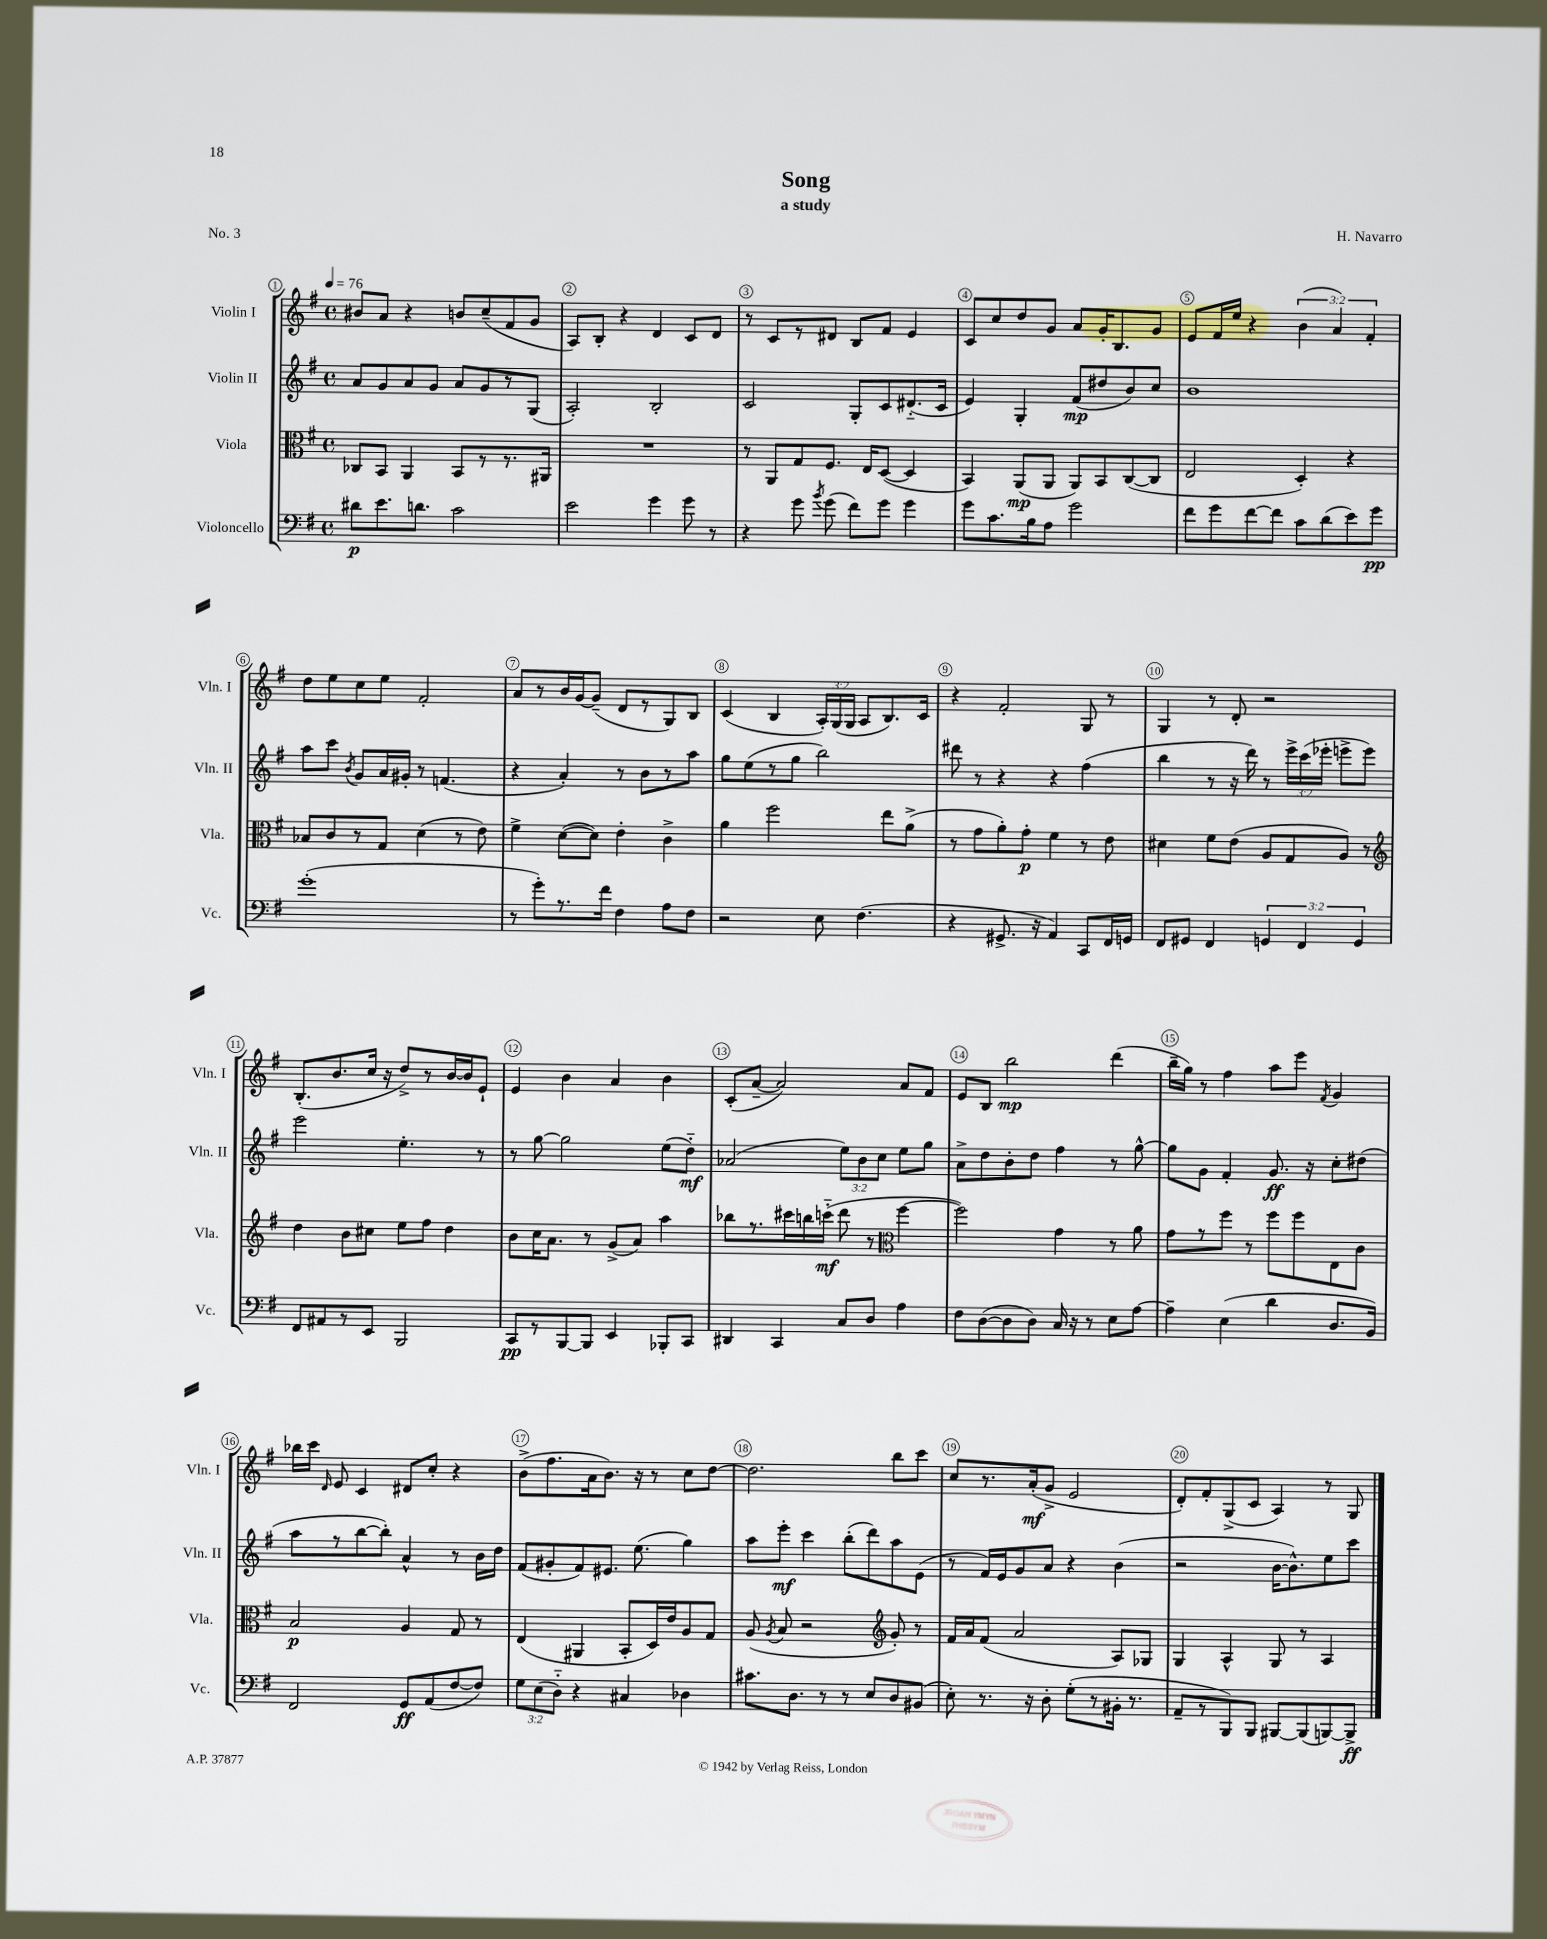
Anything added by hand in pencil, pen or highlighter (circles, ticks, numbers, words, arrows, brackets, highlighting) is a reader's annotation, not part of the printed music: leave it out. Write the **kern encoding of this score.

**kern	**dynam	**kern	**dynam	**kern	**dynam	**kern	**dynam
*part4	*part4	*part3	*part3	*part2	*part2	*part1	*part1
*staff4	*staff4	*staff3	*staff3	*staff2	*staff2	*staff1	*staff1
*I"Violoncello	*	*I"Viola	*	*I"Violin II	*	*I"Violin I	*
*I'Vc.	*	*I'Vla.	*	*I'Vln. II	*	*I'Vln. I	*
*clefF4	*	*clefC3	*	*clefG2	*	*clefG2	*
*k[f#]	*	*k[f#]	*	*k[f#]	*	*k[f#]	*
*M4/4	*	*M4/4	*	*M4/4	*	*M4/4	*
*met(c)	*	*met(c)	*	*met(c)	*	*met(c)	*
*MM76	*	*MM76	*	*MM76	*	*MM76	*
=1	=1	=1	=1	=1	=1	=1	=1
8d#X\L	p	8C-X/L	.	8a/L	.	8b#X/L	.
8.e\	.	8BB/J	.	8g/	.	8a/J	.
.	.	4AA/	.	8a/	.	4r	.
8.dn\J	.	.	.	.	.	.	.
.	.	.	.	8g/J	.	.	.
2c\	.	8BB/L	.	8a/L	.	8bn/L	.
.	.	8r	.	8g/	.	(8cc~/	.
.	.	8.r	.	8r	.	8f#/	.
.	.	.	.	(8G/J	.	8g/J	.
.	.	16AA#X/Jk	.	.	.	.	.
=2	=2	=2	=2	=2	=2	=2	=2
2e\	.	1r	.	2A'/)	.	8A/L)	.
.	.	.	.	.	.	8B'/J	.
.	.	.	.	.	.	4r	.
4g\	.	.	.	2B'/	.	4d/	.
8g\	.	.	.	.	.	8c/L	.
8r	.	.	.	.	.	8d/J	.
=3	=3	=3	=3	=3	=3	=3	=3
4r	.	8r	.	2c/	.	8r	.
.	.	8AA/L	.	.	.	8c/L	.
8g\	.	8G/	.	.	.	8r	.
8qb/	.	.	.	.	.	.	.
(8g\	.	8.F#/J	.	.	.	8d#X/J	.
8f#\L)	.	.	.	8G'/L	.	8B/L	.
.	.	16E/KL	.	.	.	.	.
8g\J	.	([8D/J	.	8c/	.	8f#/J	.
4g\	.	4D/]	.	(8.d#X/	.	4e/	.
.	.	.	.	16c/Jk	.	.	.
=4	=4	=4	=4	=4	=4	=4	=4
8g\L	.	4BB/)	.	4e/)	.	8c/L	.
8.c\	.	.	.	.	.	8cc/	.
.	.	(8AA/L	mp	4G'/	.	8dd/	.
16B\k	.	.	.	.	.	.	.
8A\J	.	8AA/J	.	.	.	8g/J	.
2g\	.	8AA/L)	.	(8f#/L	mp	8a/L	.
.	.	8BB/	.	8dd#X/	.	16g'/K	.
.	.	.	.	.	.	8.B/	.
.	.	([8C/	.	8b/)	.	.	.
.	.	8C/J]	.	8cc/J	.	8g/J	.
=5	=5	=5	=5	=5	=5	=5	=5
8f#\L	.	2E/	.	1b	.	8e/L	.
8g\	.	.	.	.	.	16f#/L	.
.	.	.	.	.	.	16ee/JJ	.
[8f#\	.	.	.	.	.	4r	.
8f#\J]	.	.	.	.	.	.	.
8c\L	.	4D'/)	.	.	.	(6b\	.
(8d\	.	.	.	.	.	.	.
.	.	.	.	.	.	6a/)	.
8e\)	.	4r	.	.	.	.	.
.	.	.	.	.	.	6f#'/	.
8g\J	pp	.	.	.	.	.	.
!!LO:LB:g=z
=6	=6	=6	=6	=6	=6	=6	=6
(1g'	.	8B-X/L	.	8aa\L	.	8dd\L	.
.	.	8c/	.	8ccc\J	.	8ee\	.
.	.	.	.	8qb/	.	.	.
.	.	8r	.	8g/L	.	8cc\	.
.	.	8G/J	.	16a/L	.	8ee\J	.
.	.	.	.	16g#X'/JJ	.	.	.
.	.	(4d\	.	8r	.	2f#'/	.
.	.	.	.	(4.fn/	.	.	.
.	.	8r	.	.	.	.	.
.	.	8e\)	.	.	.	.	.
=7	=7	=7	=7	=7	=7	=7	=7
8r	.	4f#^\	.	4r	.	8a/L	.
8g'\L)	.	.	.	.	.	8r	.
8.r	.	([8d\L	.	4a'/)	.	16b/L	.
.	.	.	.	.	.	[16g/J	.
.	.	8d\J])	.	.	.	(8g~/J]	.
16f#\Jk	.	.	.	.	.	.	.
4F#\	.	4e'\	.	8r	.	8d/L	.
.	.	.	.	8b\L	.	8r	.
8A\L	.	4c^\	.	8r	.	8G/)	.
8F#\J	.	.	.	8aa\J	.	8B/J	.
=8	=8	=8	=8	=8	=8	=8	=8
2r	.	4a\	.	8gg\L	.	(4c/	.
.	.	.	.	(8ee\	.	.	.
.	.	2ff#\	.	8r	.	4B/	.
.	.	.	.	8gg\J	.	.	.
8E\	.	.	.	2bb\)	.	24A'/LL)	.
.	.	.	.	.	.	(24G/	.
.	.	.	.	.	.	24G/JJ	.
(4.F#\	.	.	.	.	.	8A/L	.
.	.	8ee\L	.	.	.	8.B/)	.
.	.	(8a^\J	.	.	.	.	.
.	.	.	.	.	.	16c/Jk	.
=9	=9	=9	=9	=9	=9	=9	=9
4r	.	8r	.	8ddd#X\	.	4r	.
.	.	8g\L	.	8r	.	.	.
8.GG#X^/	.	8a'\)	.	4r	.	2f#'/	.
.	.	8g'\J	p	.	.	.	.
16r	.	.	.	.	.	.	.
4AA/)	.	4f#\	.	4r	.	.	.
8CC/L	.	8r	.	(4ff#\	.	8G/	.
16FF#/L	.	8e\	.	.	.	8r	.
16GGn/JJ	.	.	.	.	.	.	.
=10	=10	=10	=10	=10	=10	=10	=10
8FF#/L	.	4d#X\	.	4bb\	.	4G/	.
8GG#X/J	.	.	.	.	.	.	.
4FF#/	.	8f#\L	.	8r	.	8r	.
.	.	(8e\J	.	16r	.	8d'/	.
.	.	.	.	16ddd\)	.	.	.
6GGn/	.	8A/L	.	8r	.	2r	.
.	.	8G/	.	24eee^\LL	.	.	.
6FF#/	.	.	.	(24ccc\	.	.	.
.	.	.	.	24eee-X'\JJ	.	.	.
.	.	8A/J)	.	8eeen^\L	.	.	.
6GG/	.	.	.	.	.	.	.
.	.	8r	.	8eee\J)	.	.	.
!!LO:LB:g=z
=11	=11	=11	=11	=11	=11	=11	=11
*	*	*clefG2	*	*	*	*	*
8FF#/L	.	4dd\	.	2eee\	.	(8.B'/L	.
8AA#X/	.	.	.	.	.	.	.
.	.	.	.	.	.	8.b/	.
8r	.	8b\L	.	.	.	.	.
8EE/J	.	8cc#X\J	.	.	.	16cc/Jk	.
.	.	.	.	.	.	16r	.
2BBB/	.	8ee\L	.	4.ee'\	.	8dd^/L)	.
.	.	8ff#\J	.	.	.	8r	.
.	.	4dd\	.	.	.	[16b/L	.
.	.	.	.	.	.	16b/J]	.
.	.	.	.	8r	.	8e`/J	.
=12	=12	=12	=12	=12	=12	=12	=12
8CC/L	pp	8b\L	.	8r	.	4e/	.
8r	.	16cc\K	.	[8gg\	.	.	.
.	.	8.a\J	.	.	.	.	.
[8BBB/	.	.	.	2gg\]	.	4b\	.
8BBB/J]	.	8r	.	.	.	.	.
4EE/	.	(8g^/L	.	.	.	4a/	.
.	.	8a/J)	.	.	.	.	.
8BBB-X'/L	.	4aa\	.	(8ee\L	.	4b\	.
8CC/J	.	.	.	8dd\J)	mf	.	.
=13	=13	=13	=13	=13	=13	=13	=13
4DD#X/	.	8bb-X\L	.	(2a-X/	.	(8c'/L	.
.	.	8.r	.	.	.	[8a~/J	.
4CC/	.	.	.	.	.	2a/])	.
.	.	16ccc#X\L	.	.	.	.	.
.	.	16bbn\	.	.	.	.	.
.	.	(16cccn\JJ	mf	.	.	.	.
8C/L	.	8ddd\	.	12ee\L)	.	.	.
.	.	.	.	12b\	.	.	.
8D/J	.	8r	.	.	.	.	.
.	.	.	.	12cc\J	.	.	.
*	*	*clefC3	*	*	*	*	*
4A\	.	[4ff#\	.	8ee\L	.	8a/L	.
.	.	.	.	8gg\J	.	8f#/J	.
=14	=14	=14	=14	=14	=14	=14	=14
8F#\L	.	2ff#\])	.	8a^\L	.	8e/L	.
([8D\	.	.	.	8dd\	.	8B/J	.
8D\]	.	.	.	8b'\	.	2bb\	mp
8D\J)	.	.	.	8dd\J	.	.	.
16C/	.	4g\	.	4ff#\	.	.	.
16r	.	.	.	.	.	.	.
8r	.	.	.	.	.	.	.
8E\L	.	8r	.	8r	.	(4ddd\	.
[8A\J	.	8a\	.	[8gg^^\	.	.	.
=15	=15	=15	=15	=15	=15	=15	=15
4A~\]	.	8g\L	.	8gg\L]	.	16bb~\LL	.
.	.	.	.	.	.	16gg\JJ)	.
.	.	8r	.	8g\J	.	8r	.
(4E\	.	8ff#\J	.	4f#'/	.	4ff#\	.
.	.	8r	.	.	.	.	.
4d\	.	8ff#\L	.	8.g/	ff	8aa\L	.
.	.	8ff#\	.	.	.	8eee\J	.
.	.	.	.	16r	.	.	.
.	.	.	.	.	.	8qf#/	.
8.D/L	.	8E\	.	8cc'\L	.	4g/	.
.	.	8c\J	.	(8dd#X\J	.	.	.
16BB/Jk)	.	.	.	.	.	.	.
!!LO:LB:g=z
=16	=16	=16	=16	=16	=16	=16	=16
2FF#/	.	2B/	p	8aa\L	.	16bb-X\LL	.
.	.	.	.	.	.	16ccc\JJ	.
.	.	.	.	.	.	16qqd/	.
.	.	.	.	8r	.	8e/	.
.	.	.	.	[8bb\	.	4c/	.
.	.	.	.	8bb'\J])	.	.	.
8GG/L	ff	4A/	.	4a^^/	.	8d#X/L	.
(8AA/	.	.	.	.	.	8cc'/J	.
[8F#/	.	8G/	.	8r	.	4r	.
8F#/J])	.	8r	.	16b\LL	.	.	.
.	.	.	.	16dd\JJ	.	.	.
=17	=17	=17	=17	=17	=17	=17	=17
12G\L	.	(4E/	.	(8f#/L	.	(8b^\L	.
(12E\	.	.	.	.	.	.	.
.	.	.	.	8g#X'/	.	8.ff#\	.
12D\J)	.	.	.	.	.	.	.
4r	.	4AA#X/	.	8f#/)	.	.	.
.	.	.	.	.	.	16a\k	.
.	.	.	.	8.e#X/J	.	8.b\J)	.
4C#X/	.	8BB'/L	.	.	.	.	.
.	.	.	.	(8.ee\	.	16r	.
.	.	16D/L)	.	.	.	8r	.
.	.	16e/J	.	.	.	.	.
4D-X\	.	8A/	.	4gg\)	.	8cc\L	.
.	.	8G/J	.	.	.	[8dd\J	.
=18	=18	=18	=18	=18	=18	=18	=18
8.c#X\L	.	(8A/	.	8aa\L	.	2.dd\]	.
.	.	8qA/	.	.	.	.	.
.	.	8B/	.	8eee'\J	mf	.	.
8.D\J	.	.	.	.	.	.	.
.	.	2r	.	4ccc\	.	.	.
8r	.	.	.	.	.	.	.
8r	.	.	.	(8bb'\L	.	.	.
8E/L	.	.	.	8ddd\)	.	.	.
*	*	*clefG2	*	*	*	*	*
8D/	.	8g'/)	.	8aa\	.	8bb\L	.
(8BB#X/J	.	8r	.	(8e\J	.	8ccc\J	.
=19	=19	=19	=19	=19	=19	=19	=19
8E'\)	.	16f#/LL	.	8r	.	8cc/L	.
.	.	16a/J	.	.	.	.	.
8.r	.	(8f#/J	.	16f#/LL)	.	8.r	.
.	.	.	.	16e/J	.	.	.
.	.	2a/	.	8g/	.	.	.
16r	.	.	.	.	.	(16a'/k	mf
8D'\	.	.	.	8a/J	.	8g^/J	.
(8G'\L	.	.	.	4r	.	2e/	.
8r	.	.	.	.	.	.	.
16BB#X'\Jk	.	8A/L)	.	(4b\	.	.	.
8.r	.	.	.	.	.	.	.
.	.	8G-X/J	.	.	.	.	.
=20	=20	=20	=20	=20	=20	=20	=20
8AA~/L	.	4G/	.	2r	.	8d'/L)	.
8r	.	.	.	.	.	8f#'/	.
8BBB/)	.	4A^^/	.	.	.	(8G^/	.
8BBB/J	.	.	.	.	.	8c/J	.
[8BBB#X/L	.	8G/	.	[16b\KL	.	4A/)	.
.	.	.	.	8.b^^\])	.	.	.
(8BBB#/]	.	8r	.	.	.	.	.
[8BBBn/)	.	4A/	.	8ee\	.	8r	.
8BBB^/J]	ff	.	.	8ccc\J	.	8G/	.
==	==	==	==	==	==	==	==
*-	*-	*-	*-	*-	*-	*-	*-
